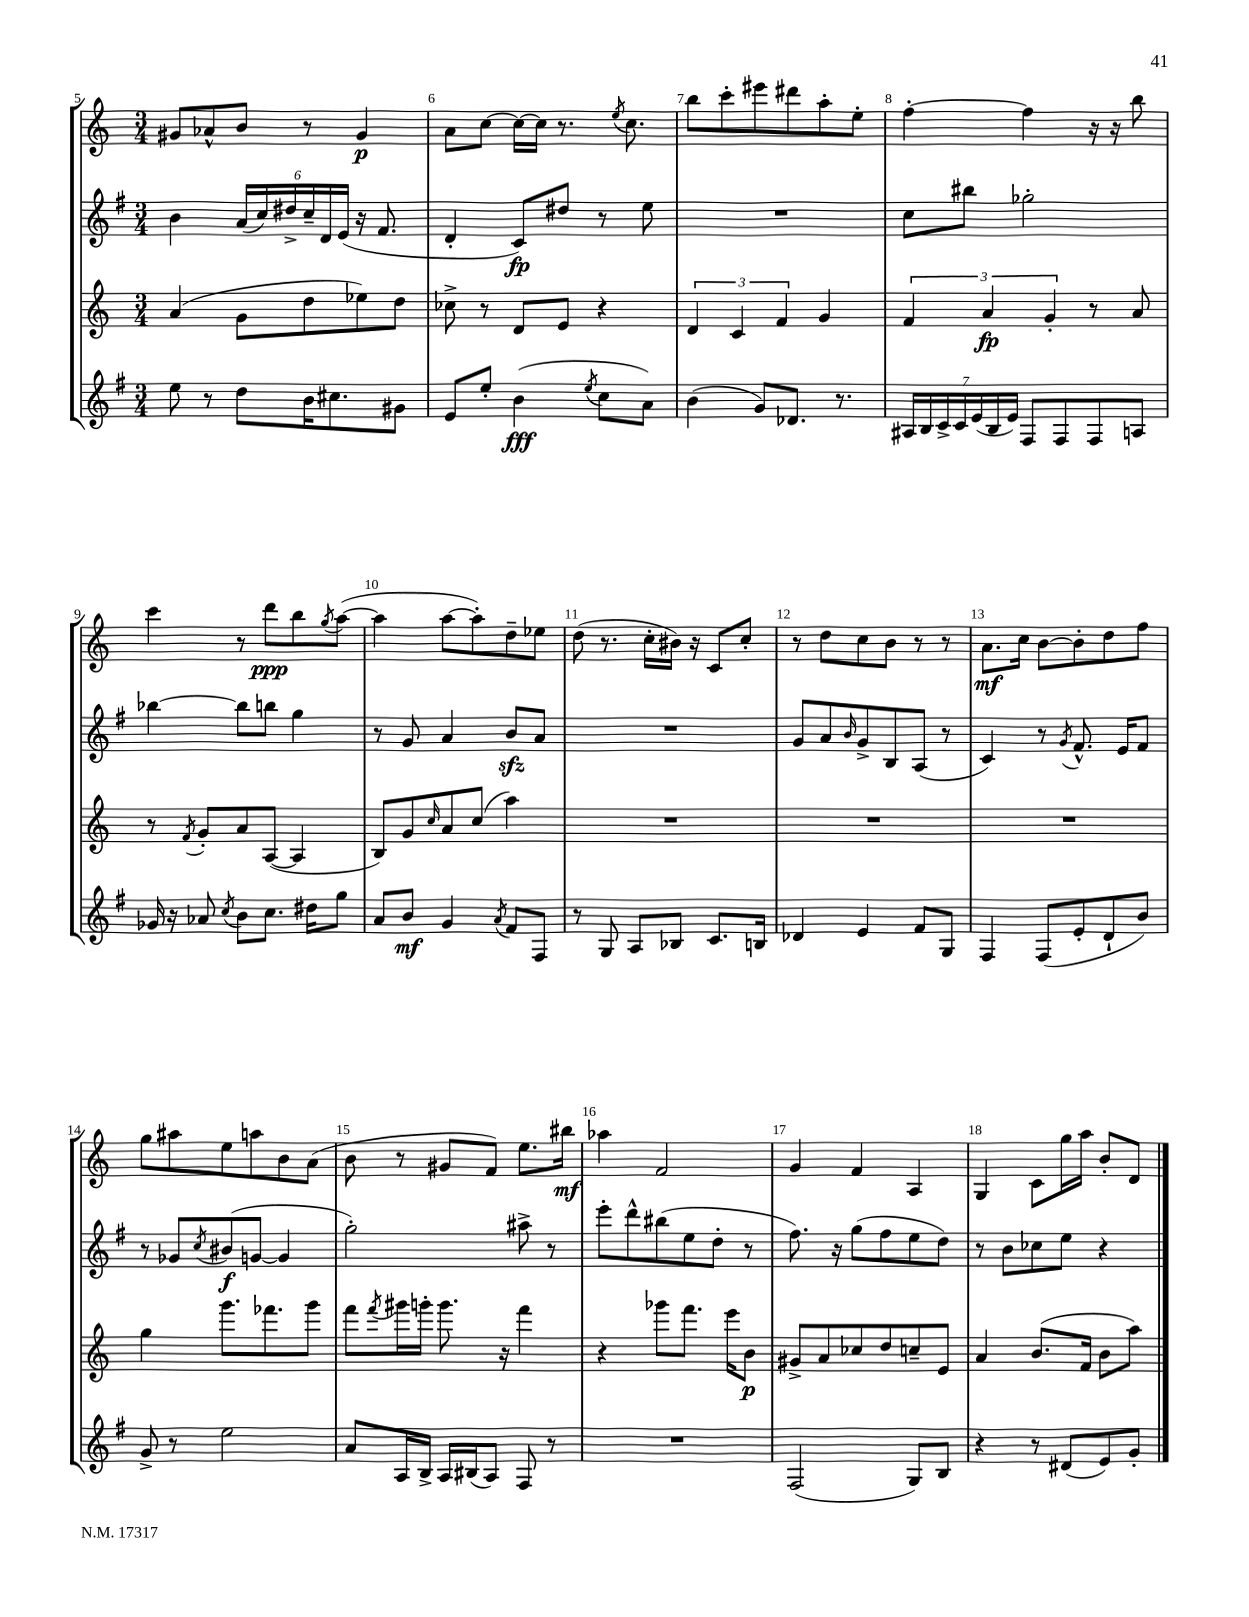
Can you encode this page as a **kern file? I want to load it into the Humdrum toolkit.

**kern	**kern	**kern	**kern
*staff4	*staff3	*staff2	*staff1
*clefG2	*clefG2	*clefG2	*clefG2
*k[f#]	*k[]	*k[f#]	*k[]
*M3/4	*M3/4	*M3/4	*M3/4
8ee\	(4a/	4b\	8g#/L
8r	.	.	8a-^^/
8dd\L	8g\L	(24a/LL	8b/J
.	.	24cc/)	.
.	.	24dd#^/	.
16b\K	8dd\	24cc~/	8r
.	.	24d/	.
8.cc#\	.	.	.
.	.	(24e/JJ	.
.	8ee-\)	16r	4g#/
.	.	8.f#/	.
8g#\J	8dd\J	.	.
=	=	=	=
8e/L	8cc-^\	4d'/	8a\L
8ee'/J	8r	.	[8cc\J
(4b\	8d/L	8c/L)	16cc\_LL
.	.	.	16cc\]JJ
.	8e/J	8dd#/J	8.r
8qee/	.	.	.
8cc\L	4r	8r	.
.	.	.	8qee/
.	.	.	8.cc\
8a\J)	.	8ee\	.
=	=	=	=
(4b\	6d/	2.r	8bb\L
.	.	.	8ccc'\
.	6c/	.	.
8g/L)	.	.	8eee#\
.	6f/	.	.
8.d-/J	.	.	8ddd#\
.	4g/	.	8aa'\
8.r	.	.	.
.	.	.	8ee'\J
=	=	=	=
28A#/LL	6f/	8cc\L	[4ff'\
28B/	.	.	.
28c^/	.	.	.
28c/	.	.	.
.	.	8bb#\J	.
(28e/	.	.	.
.	6a/	.	.
28B/	.	.	.
28e/JJ)	.	.	.
8F#/L	.	2gg-'\	4ff\]
.	6g'/	.	.
8F#/	.	.	.
8F#/	8r	.	16r
.	.	.	16r
8A/J	8a/	.	8bb\
=	=	=	=
16g-/	8r	[4bb-\	4ccc\
16r	.	.	.
.	8qf/	.	.
8a-/	8g'/L	.	.
8qcc/	.	.	.
8b\L	8a/	8bb-\]L	8r
8.cc\J	([8A/J	8bb\J	8ddd\L
.	4A/]	4gg\	8bb\
16dd#\LK	.	.	.
.	.	.	8qgg/
8gg\J	.	.	([8aa\J
=	=	=	=
8a/L	8B/L)	8r	4aa\]
8b/J	8g/	8g/	.
.	16qqcc/	.	.
4g/	8a/	4a/	[8aa\L
.	(8cc/J	.	8aa'\])
8qa/	.	.	.
8f#/L	4aa\)	8b/L	8dd~\
8F#/J	.	8a/J	8ee-\J
=	=	=	=
8r	2.r	2.r	(8dd\
8G/	.	.	8.r
8A/L	.	.	.
.	.	.	16cc'\LL
8B-/J	.	.	16b#\JJ)
.	.	.	16r
8.c/L	.	.	8c/L
.	.	.	8cc'/J
16B/Jk	.	.	.
=	=	=	=
4d-/	2.r	8g/L	8r
.	.	8a/	8dd\L
.	.	16qqb/	.
4e/	.	8g^/	8cc\
.	.	8B/	8b\J
8f#/L	.	(8A/J	8r
8G/J	.	8r	8r
=	=	=	=
4F#/	2.r	4c/)	8.a\L
.	.	.	16cc\Jk
(8F#/L	.	8r	[8b\L
.	.	8qg/	.
8e'/	.	8.f#^^/	8b'\]
8d`/	.	.	8dd\
.	.	16e/LK	.
8b/J)	.	8f#/J	8ff\J
=	=	=	=
8g^/	4gg\	8r	8gg\L
8r	.	8g-/L	8aa#\
.	.	8qcc/	.
2ee\	8.ggg\L	(8b#/	8ee\
.	.	[8g/J	8aa\
.	8.fff-\	.	.
.	.	4g/]	8b\
.	8ggg\J	.	(8a\J
=	=	=	=
8a/L	8fff\L	2gg'\)	8b\
.	8qfff/	.	.
16A/L	16ggg#\L	.	8r
16B^/JJ	16ggg'\JJ	.	.
16A/LL	8.ggg\	.	8g#/L
(16B#/J	.	.	.
8A/J)	.	.	8f/J)
.	16r	.	.
8F#/	4fff\	8aa#^\	8.ee\L
8r	.	8r	.
.	.	.	16bb#\Jk
=	=	=	=
2.r	4r	8eee'\L	4aa-\
.	.	8ddd^^\	.
.	8ggg-\L	(8bb#\	2f/
.	8.fff\J	8ee\	.
.	.	8dd'\J	.
.	16eee\LK	.	.
.	8b\J	8r	.
=	=	=	=
(2F#/	8g#^/L	8.ff#\)	4g/
.	8a/	.	.
.	.	16r	.
.	8cc-/	(8gg\L	4f/
.	8dd/	8ff#\	.
8G/L)	8cc~/	8ee\	4A/
8B/J	8e/J	8dd\J)	.
=	=	=	=
4r	4a/	8r	4G/
.	.	8b\L	.
8r	(8.b/L	8cc-\	8c\L
(8d#/L	.	8ee\J	16gg\L
.	16f/Jk	.	16aa\JJ
8e/)	8b\L	4r	8b'/L
8g'/J	8aa\J)	.	8d/J
==	==	==	==
*-	*-	*-	*-
